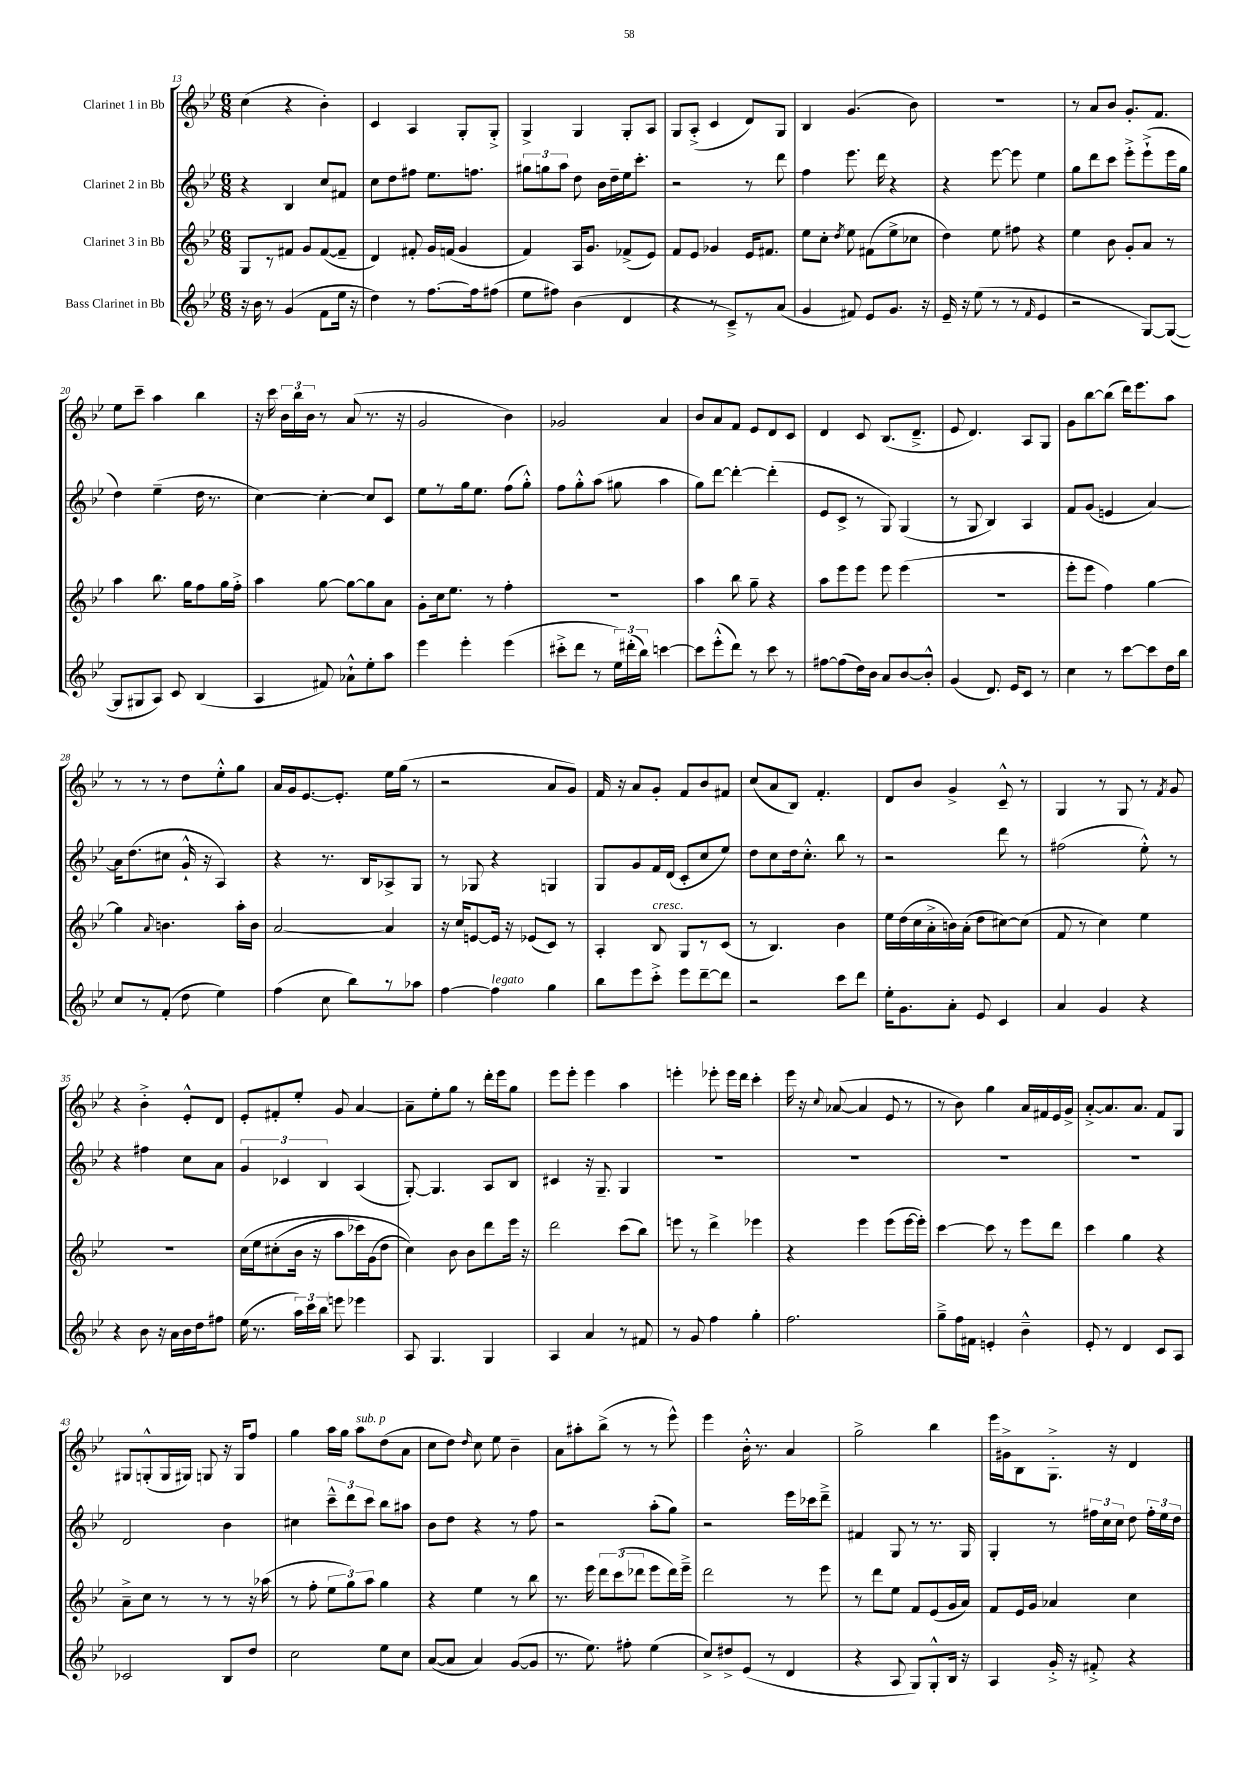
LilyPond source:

<<
\new StaffGroup <<
\new Staff = "s0" \with { instrumentName = "Clarinet 1 in Bb" } {
    \clef treble \key bes \major \numericTimeSignature \time 6/8
    \autoBeamOff c''4( r4 bes'4-.) |
    c'4 a4 g8[-. g8]-.-> |
    g4-> g4 g8[-. a8] |
    g8[ a8]-.->( c'4 d'8[) g8] |
    bes4 g'4.( bes'8) |
    R2. |
    r8 a'8[ bes'8] g'8.[-. f'8.] |
    ees''8[ c'''8]-- a''4 bes''4 |
    r16 c'''16 \tuplet 3/2 { bes'16[ bes''16 bes'16] } r8 a'8( r8. r16 |
    g'2 bes'4) |
    ges'2 a'4 |
    bes'8[ a'8 f'8] ees'8[ d'8 c'8] |
    d'4 c'8 bes8.[( d'8.]---> |
    ees'8 d'4.) a8[ g8] |
    g'8[ bes''8~ bes''8]( d'''16[) ees'''8. a''8] |
    r8 r8 r8 d''8[ ees''8-.-^ g''8] |
    a'16[ g'16 ees'8.~ ees'8.]-. ees''16[ g''16]( r8 |
    r2 a'8[ g'8]) |
    f'16 r16 a'8[ g'8]-. f'8[ bes'8 fis'8] |
    c''8[( a'8 bes8]) f'4.-. |
    d'8[ bes'8] g'4-> c'8---^ r8 |
    g4 r8 g8 r8 \acciaccatura { f'8 } g'8 |
    r4 bes'4-.-> ees'8[-.-^ d'8] |
    ees'8[-. fis'8-. ees''8]-. g'8 a'4~ |
    a'8[-- ees''8-. g''8] r8 d'''16[-. ees'''16 g''8] |
    ees'''8[ ees'''8]-. ees'''4 a''4 |
    e'''4-. ees'''8-. ees'''16[ d'''16] c'''4-. |
    ees'''16 r16 \appoggiatura { c''8 } aes'8~( aes'4 ees'8 r8 |
    r8 bes'8) g''4 a'16[ fis'16 ees'16 g'16]-> |
    a'8[~-.-> a'8. a'8.] f'8[ g8] |
    gis8[ g8-.-^( g16 gis16]) g8 r16 g16[ f''8] |
    g''4 a''16[ g''16] a''8[^\markup { \italic "sub. p" } d''8( a'8] |
    c''8[ d''8]) \grace { d''16 } c''8 ees''8 bes'4-- |
    a'8[ ais''8-. bes''8]->( r8 r8 ees'''8-^) |
    ees'''4 bes'16-.-^ r8. a'4 |
    g''2-> bes''4 |
    ees'''16[ gis'16-> bes8 g8.]-.-> r16 d'4 \bar "|." |
}
\new Staff = "s1" \with { instrumentName = "Clarinet 2 in Bb" } {
    \clef treble \key bes \major \numericTimeSignature \time 6/8
    \autoBeamOff r4 bes4 c''8[ fis'8] |
    c''8[ d''8 fis''8] ees''8.[ f''8.] |
    \tuplet 3/2 { gis''8[ g''8 a''8] } d''8 bes'16[ d''16-- ees''16 c'''8.]-. |
    r2 r8 d'''8 |
    f''4 ees'''8. d'''16 r4 |
    r4 ees'''8~ ees'''8 ees''4 |
    g''8[ d'''8 c'''8] ees'''8[-.-> ees'''8-!->( ees'''16 g''16] |
    d''4) ees''4--( d''16 r8. |
    c''4~) c''4~-. c''8[ c'8] |
    ees''8[ r8 g''16 ees''8.] f''8[( g''8]-.-^) |
    f''8[ g''8-.-^ a''8]( gis''8 a''4 |
    g''8[) d'''8]~ d'''4~-. d'''4-.( |
    ees'8[ c'8]-> r8 g8) g4( |
    r8 g8 bes4) a4 |
    f'8[ g'8]( e'4 a'4~) |
    a'16[ d''8.( cis''8] g'16-!-^ r16 a4) |
    r4 r8. bes16[ aes8-> g8] |
    r8 ges8 r4 g4 |
    g8[ g'8 f'16 d'16]( c'8[-. c''8 ees''8]) |
    d''8[ c''8 d''16 c''8.]-.-^ bes''8 r8 |
    r2 d'''8 r8 |
    fis''2( ees''8-.-^) r8 |
    r4 fis''4 c''8[ a'8] |
    \tuplet 3/2 { g'4 ces'4 bes4 } a4( |
    g8~-.) g4. a8[ bes8] |
    cis'4 r16 g8.-- g4 |
    R2. |
    R2. |
    R2. |
    R2. |
    d'2 bes'4 |
    cis''4 \tuplet 3/2 { c'''8[---^ d'''8 c'''8] } bes''8[ ais''8] |
    bes'8[ d''8] r4 r8 f''8 |
    r2 a''8[-.( g''8]) |
    r2 ees'''16[ ces'''16 d'''8]---> |
    fis'4 g8 r8 r8. g16 |
    g4-. r8 \tuplet 3/2 { fis''16[ c''16 c''16] } d''8 \tuplet 3/2 { fis''16[-. ees''16 d''16] } \bar "|." |
}
\new Staff = "s2" \with { instrumentName = "Clarinet 3 in Bb" } {
    \clef treble \key bes \major \numericTimeSignature \time 6/8
    \autoBeamOff g8[ r8 fis'8] g'8[ fis'8~( fis'8]-- |
    d'4) fis'8-. g'16[ f'16]( g'4 |
    f'4) a16[ g'8.] fes'8[->( ees'8]) |
    f'8[ ees'8] ges'4 ees'16[ fis'8.] |
    ees''8[ c''8]-. \acciaccatura { d''8 } ees''8 fis'8[( ees''8-> ces''8] |
    d''4) ees''8 fis''8 r4 |
    ees''4 bes'8 g'8[-. a'8] r8 |
    a''4 bes''8. g''16[ f''8 g''16 f''16]-.-> |
    a''4 g''8~ g''8[~ g''8 a'8] |
    g'8[-. c''16 ees''8.] r8 f''4-. |
    R2. |
    a''4 bes''8 g''8-- r4 |
    a''8[ ees'''8 ees'''8] ees'''8 ees'''4( |
    R2. |
    ees'''8[-. ees'''8] f''4) g''4~ |
    g''4 \appoggiatura { a'8 } b'4. a''16[-. b'16] |
    a'2~ a'4 |
    r16 c''16[ e'8~ e'16] r16 ees'8[( c'8]) r8 |
    a4-. bes8^\markup { \italic "cresc." } g8[ r8 c'8]( |
    r8 bes4.) bes'4 |
    ees''16[ d''16( c''16 a'16-.-> b'16) a'16]-.( d''8[ cis''8~) cis''8]( |
    f'8 r8 c''4) ees''4 |
    R2. |
    c''16[\( ees''16 cis''8-.( bes'16] r16 a''8[ ces'''16) g'16( d''8] |
    c''4)\) bes'8 bes'8[ d'''8 ees'''16] r16 |
    d'''2 c'''8[( bes''8]) |
    e'''8 r8 d'''4-> ees'''4 |
    r4 ees'''4 ees'''8[( ees'''16~ ees'''16]-.) |
    c'''4~ c'''8 r8 ees'''8[ d'''8] |
    c'''4 g''4 r4 |
    a'8[---> c''8] r8 r8 r8 r16 aes''16( |
    r8 f''8-. \tuplet 3/2 { ees''8[ g''8) a''8] } g''4 |
    r4 ees''4 r8 bes''8 |
    r8. ees'''16 \tuplet 3/2 { d'''8[ c'''8( des'''8] } ees'''8[ des'''16) ees'''16]---> |
    d'''2 r8 ees'''8 |
    r8 d'''8[ ees''8] f'8[ ees'8( g'16 a'16]) |
    f'8[ ees'16 g'16] aes'4 c''4 \bar "|." |
}
\new Staff = "s3" \with { instrumentName = "Bass Clarinet in Bb" } {
    \clef treble \key bes \major \numericTimeSignature \time 6/8
    \autoBeamOff r16 bes'16 r8 g'4( f'8[ ees''16] r16 |
    d''4) r8 f''8.[~ f''16 fis''8]( |
    ees''8[ fis''8]) bes'4( d'4 |
    r4 r8 c'8[--->) r8 a'8]( |
    g'4 fis'8) ees'8[ g'8.] r16 |
    ees'16-- r16 ees''8( r8 r8 \grace { f'16 } ees'4 |
    r2 g8[~) g8]~( |
    g8[ gis8 a8]) c'8 bes4( |
    a4 fis'8) aes'8[-!-^ ees''8-. a''8] |
    ees'''4 ees'''4-. ees'''4( |
    cis'''8[-.-> d'''8] r8 \tuplet 3/2 { ees''16[) dis'''16-.( bes''16]) } c'''4~ |
    c'''8[ ees'''8-.-^( d'''8]) r8 c'''8 r8 |
    fis''8[~ fis''8( d''16) bes'16] a'8[ bes'8~ bes'8]-.-^ |
    g'4( d'8.) ees'16[ c'8] r8 |
    c''4 r8 c'''8[~ c'''8 d''16 bes''16] |
    c''8[ r8 f'8]-.( d''8 ees''4) |
    f''4( c''8 bes''8[) r8 aes''8] |
    f''4~ f''4^\markup { \italic "legato" } g''4 |
    bes''8[ ees'''8 c'''8]-.-> ees'''8[ d'''8~-- d'''8] |
    r2 c'''8[ d'''8] |
    ees''16[-. g'8. a'8]-. ees'8 c'4 |
    a'4 g'4 r4 |
    r4 bes'8 r16 a'16[ bes'16 d''16 fis''8] |
    ees''16( r8. \tuplet 3/2 { a''16[) c'''16 bes''16] } e'''8 ees'''4 |
    a8 g4. g4 |
    a4 a'4 r8 fis'8 |
    r8 g'8 f''4 g''4-. |
    f''2. |
    g''8[---> f''16 fis'16] e'4-. bes'4---^ |
    ees'8-. r8 d'4 c'8[ a8] |
    ces'2 bes8[ d''8] |
    c''2 ees''8[ c''8] |
    a'8[~( a'8] a'4) g'8[~( g'8] |
    r8. ees''8.) fis''8-. ees''4( |
    c''8[->) dis''8-> ees'8]( r8 d'4 |
    r4 a8 g8[) g8-.-^ bes16] r16 |
    a4 g'16-.-> r16 fis'8-.-> r4 \bar "|." |
}
>>
>>
\layout { \context { \Score currentBarNumber = #13 } }
